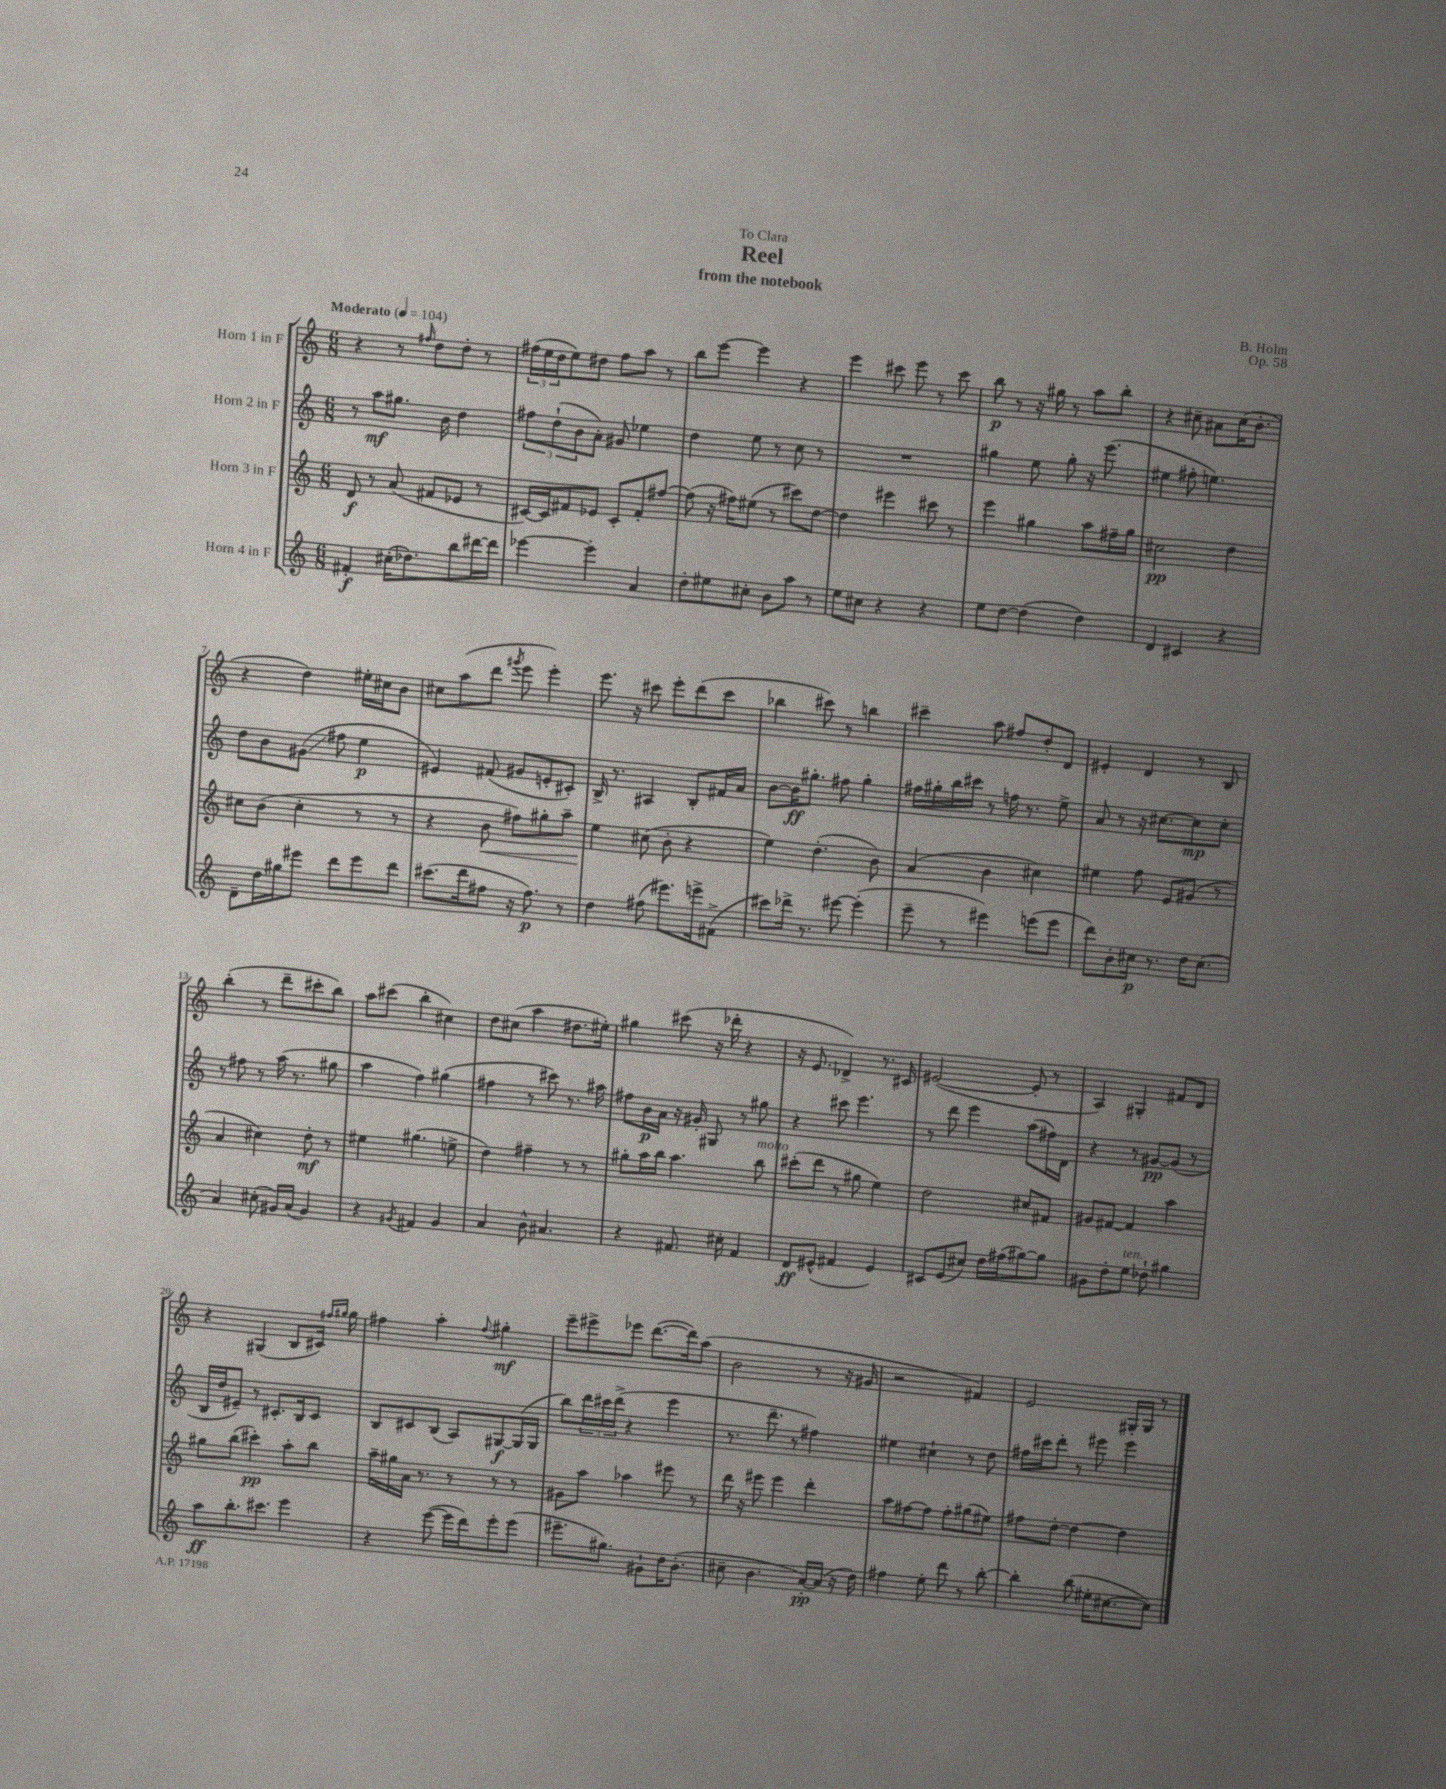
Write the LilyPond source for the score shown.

\header { title = "Reel" composer = "B. Holm" subtitle = "from the notebook" dedication = "To Clara" opus = "Op. 58" }
<<
\new StaffGroup <<
\new Staff = "s0" \with { instrumentName = "Horn 1 in F" } {
    \clef treble \key c \major \numericTimeSignature \time 6/8 \tempo "Moderato" 4 = 104
    r4 r8 \grace { fis''16 } d''8 d''8-. r8 |
    \tuplet 3/2 { fis''16( e''16 d''16 } e''8) dis''8 fis''8 a''8 r8 |
    b''8 e'''8~ e'''4 r4 |
    e'''4 cis'''8 e'''8 r8 cis'''8 |
    b''8\p r8 r16 gis''16 r8 a''8 b''8-. |
    r4 cis''8-- ais'8 cis''16( b'8.-. |
    r4 d''4) eis''16-. cis''16 b'8 |
    cis''8 a''8( d'''8 \acciaccatura { gis'''8 } e'''8 e'''4-.) |
    e'''8. r16 cis'''8 e'''8-. d'''8( cis'''8 |
    bes''4 cis'''8) r8 b''4 |
    cis'''4-- a''8 fis''8 d''8-. d'8 |
    eis'4-. d'4 r8 b8 |
    b''4-.( r8 d'''8-- cis'''8-. b''8) |
    a''8 cis'''8( b''4-. cis''4) |
    d''8 cis''8( a''4 dis''8. eis''16-.) |
    gis''4 cis'''8( r16 des'''16-. r4 |
    r16 e'8. des'4->) r8. cis'16 |
    eis'2~( eis'8-. r8 |
    a4) gis4-. fis'8 d'8 |
    r4 gis4( b8 cis'16) \grace { fis''16 gis''16 } gis''16 |
    fis''4 a''4-. \appoggiatura { fis''8 } gis''4-.\mf |
    e'''8-- eis'''8-> ees'''8 d'''8.~( d'''16) a''8( |
    b'2 r8 r16 gis'16 |
    r2 fis'4) |
    e'2 gis16-. gis16 r8 \bar "|." |
}
\new Staff = "s1" \with { instrumentName = "Horn 2 in F" } {
    \clef treble \key c \major \numericTimeSignature \time 6/8
    r8 a''8\mf gis''8. b'16 d''4 |
    \tuplet 3/2 { fis''8 d''8-!( b'8 } a'8-.) gis'8 ees''4 |
    d''4 e''8 r8 c''8 r8 |
    R2. |
    gis''4 e''8 gis''8-. r16 e'''8.( |
    eis''4 fis''8-. e''4.) |
    d''8 b'8 gis'8\glissando( fis''8 e''4\p |
    eis'4) fis'8( gis'8 e'8-. cis'8-.) |
    b16-> r8. ais4 b8-. fis'16 a'16 |
    b'8~ b'16\ff gis''8.-. fis''8 gis''4-. |
    fis''16 gis''16-. b''16 cis'''16 r8 f''16 r8. e''8-> |
    a'8 r8 r16 cis''8.~ cis''8\mp cis''8-. |
    r8 fis''8 r8 a''16( r8. gis''8 |
    a''4 f''4) gis''4( |
    fis''4 r8 cis'''8) r8. ais''16 |
    fis''8 b'16\p a'16 r16 gis'16-. gis8 r8 gis''8 |
    r4 cis'''8 e'''4. |
    r8 d'''8 e'''4 a''8( fis''16) d'16 |
    r4 r8 gis'8~\pp gis'8( r8 |
    b16 d''16 eis'8--) r8 cis'8.-. b16 cis'8 |
    b8 cis'8 b8( a8) gis8~\f gis16( gis16 |
    b''8) \tuplet 3/2 { d'''16 cis'''16 d'''16->( } r4 e'''4 |
    r8. d'''8.-- r8 fis''4) |
    eis''4 cis''4-! r8 d''8 |
    fis''16 cis'''16 d'''8-. r8 eis'''8 eis'''4 \bar "|." |
}
\new Staff = "s2" \with { instrumentName = "Horn 3 in F" } {
    \clef treble \key c \major \numericTimeSignature \time 6/8
    d'8\f r8 a'8( fis'8 ees'8 r8 |
    cis'16~) cis'16 fis'8 ees'8 cis'8-. fis'8-. fis''8~ |
    fis''8( r16 fis''16) eis''8( r8 cis'''8) d''8~ |
    d''4 eis'''4 cis'''8 r8 |
    e'''4 gis''4 a''8 fis''16-- gis''16 |
    cis''2\pp d''4 |
    cis''8 b'8( cis''4-. r8 r8 |
    r4 b'8\< fis''8) gis''8-. a''8-- |
    e''4\! cis''8( b'8-. r4 |
    e''4) d''4.-.( b'8) |
    a'4( b'4 cis''4) |
    eis''4 f''8 e'8 gis'8( r8 |
    a'4 cis''4) d''8-.\mf r8 |
    eis''4 gis''4.( e''8-> |
    d''4) fis''4-- r8 r8 |
    gis''8-. a''16 b''16 a''4. b''8^\markup { \italic "molto" } |
    cis'''8-.( d'''8 r8 gis''8 e''4) |
    d''2 cis''8 fis'8 |
    gis'8 fis'8~ fis'4 a''4 |
    gis''8 b''8( cis'''4-.\pp) a''8-. b''8 |
    a''16-- gis''16 a'16 r8. r8 r8 r8 |
    gis'8 a''8 aes''4 eis'''8 r8 |
    d'''16 r16 eis'''8 eis'''4 d'''4-. |
    a''8 fis''8~ fis''8 fis''8-. gis''8( eis''8) |
    fis''8 d''8~-. d''4~ d''4 \bar "|." |
}
\new Staff = "s3" \with { instrumentName = "Horn 4 in F" } {
    \clef treble \key c \major \numericTimeSignature \time 6/8
    fis'4-.\f cis''16-.( des''8.) b''8 dis'''16~ dis'''16 |
    ees'''4~ ees'''4-. a'4 |
    d''8-. eis''8 cis''8-. b'8 a''8 r8 |
    e''8 cis''8 r4 r4 |
    e''8 d''8~ d''4( d''4) |
    d'4 cis'4 r4 |
    d'8-- d''16 gis''16 eis'''8 d'''8 eis'''8 d'''8 |
    cis'''8.( d'''16 fis''8 r16 fis''8.\p) r8 |
    d''4 fis''8( eis'''8.) e'''16-> fis'8->( |
    cis'''8) des'''16-> r8. eis'''8~ eis'''4-.( |
    e'''8-- r8 eis'''4) e'''8( e'''8 |
    d'''8) b'8-. cis''16\p r8. d''16 cis''8.( |
    a'4) cis''8-.( gis'16) a'16( gis'4) |
    r4 \acciaccatura { gis'8 } fis'4 gis'4 |
    a'4 b'8-^ ais'4. |
    r4 fis'8. cis''16-. fis'4 |
    d'8\ff eis'8-^( fis'4 eis'4) |
    cis'8 e'8( cis''8) d''16 fis''16( gis''8~) gis''8 |
    gis'8 d''8-. e''8^\markup { \italic "ten." } des''8-! gis''4 |
    a''8\ff b''8.-. cis'''8. e'''4 |
    r4 e'''8~( e'''16 d'''16) e'''8-. e'''8( |
    eis'''8.-- gis''8.) gis'8-! d''16 b'8.-.( |
    cis''8-- b'4. a'16~-.\pp) a'16( r16 d''16) |
    fis''4 e''8-. d'''8 r8 b''8~-. |
    b''4-. b''8( eis''16-. cis''8.~ cis''8) \bar "|." |
}
>>
>>
